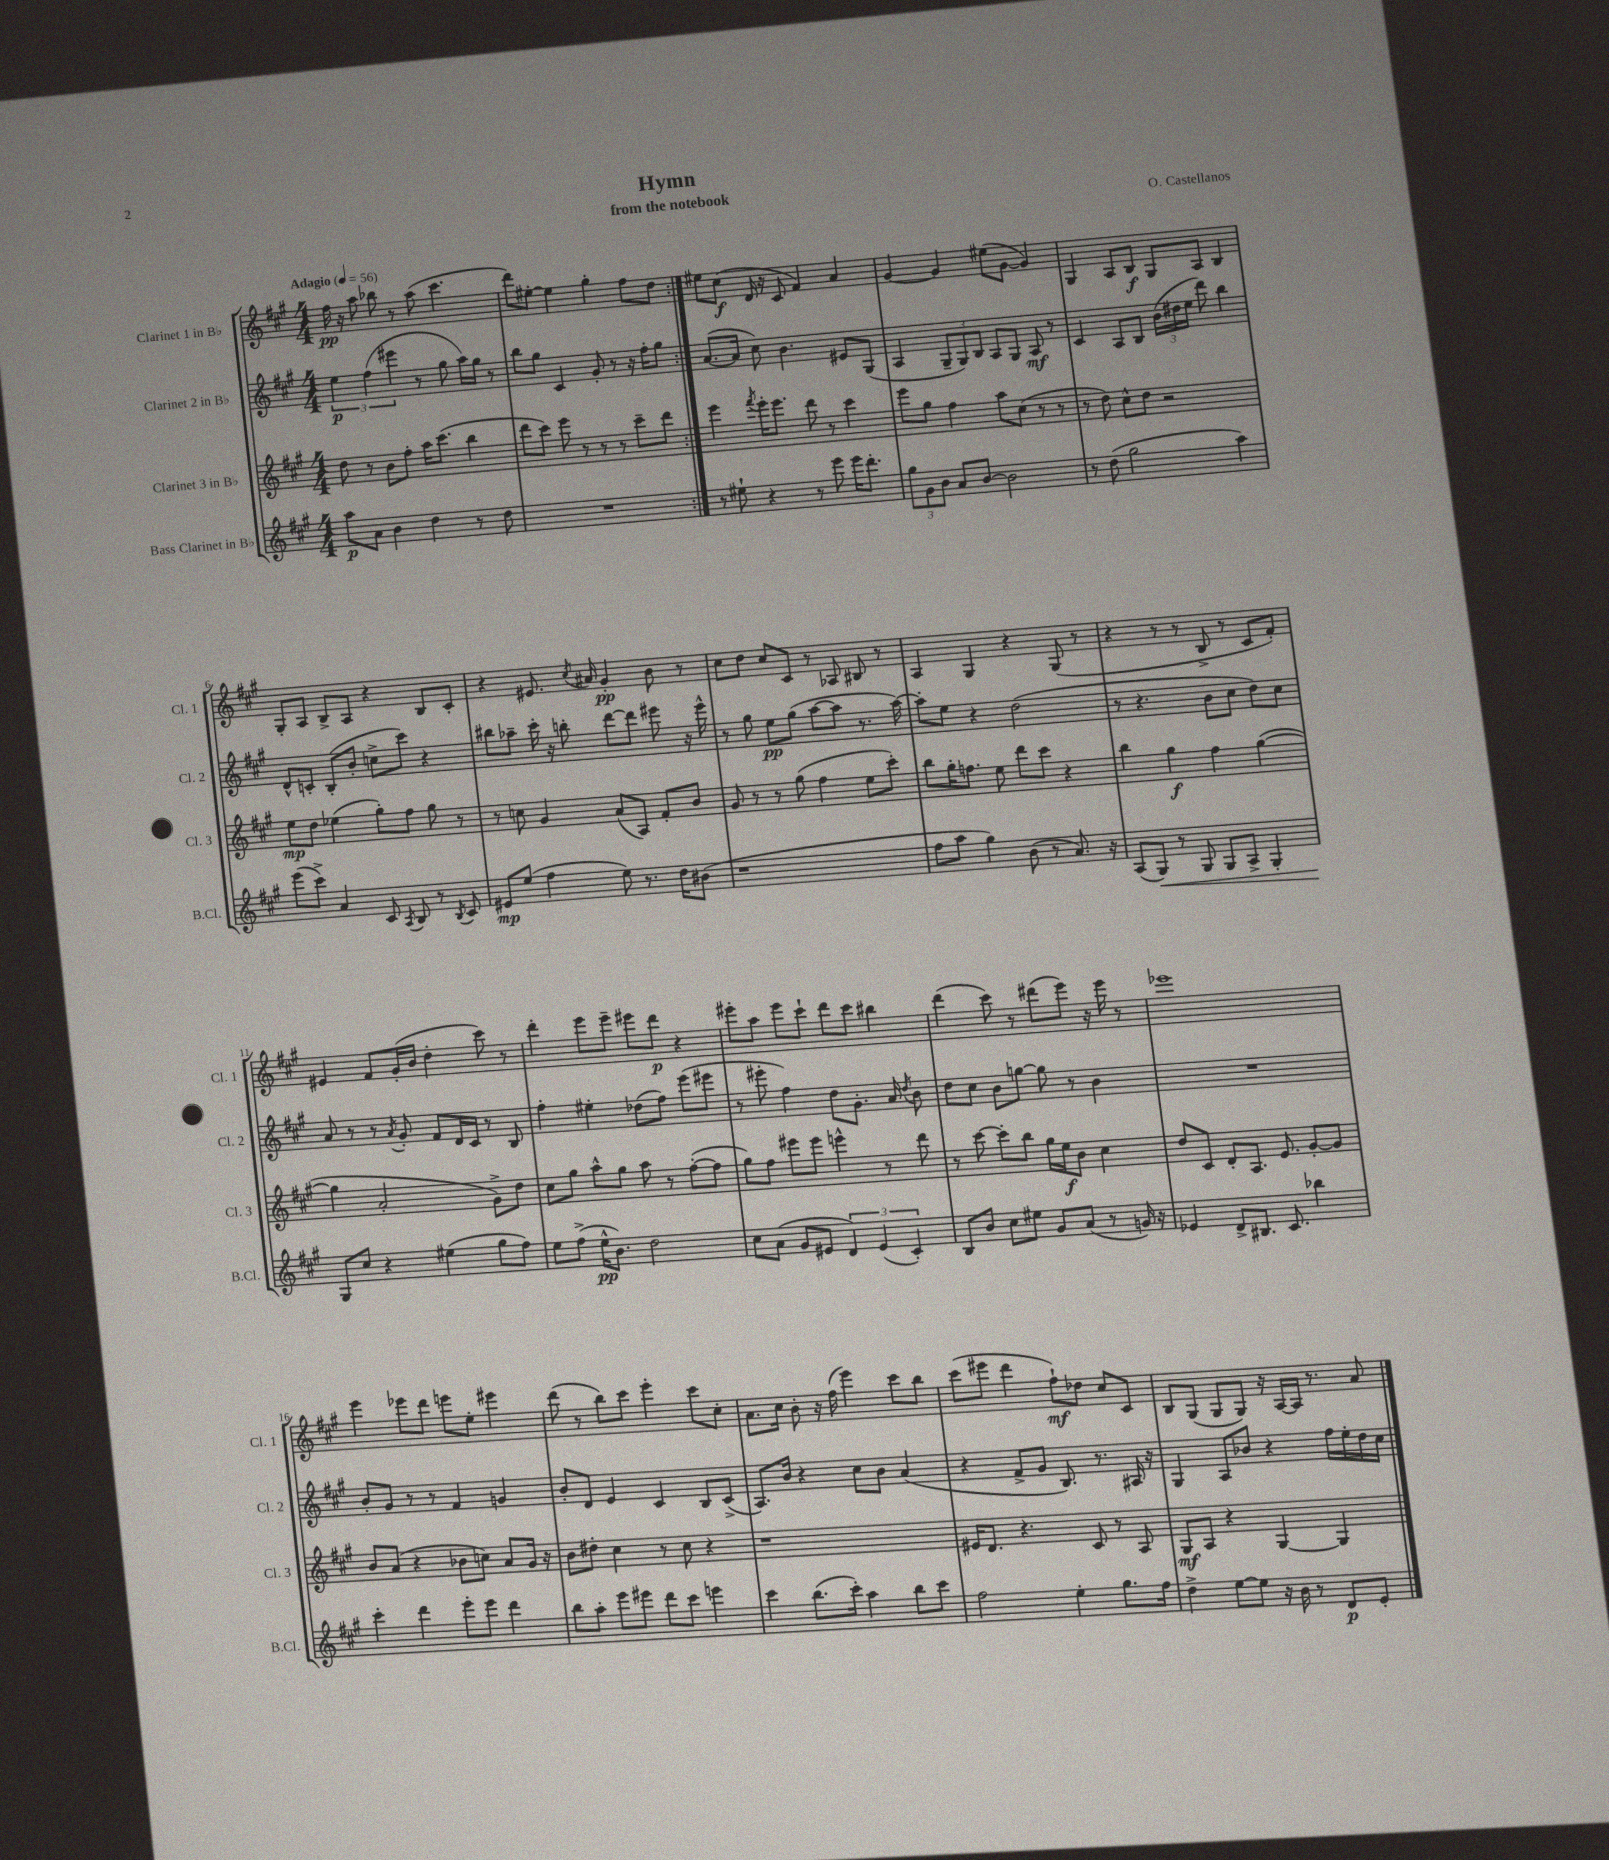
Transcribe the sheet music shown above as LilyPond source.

\header { title = "Hymn" composer = "O. Castellanos" subtitle = "from the notebook" }
<<
\new StaffGroup <<
\new Staff = "s0" \with { instrumentName = "Clarinet 1 in Bb" shortInstrumentName = "Cl. 1" } {
    \clef treble \key a \major \numericTimeSignature \time 4/4 \tempo "Adagio" 4 = 56
    \autoBeamOff \repeat volta 2 { fis''16\pp r16 a''8 bes''8 r8 a''8( cis'''4. |
    d'''8[) eis''8]~-. eis''4 gis''4-. fis''8[ d''8] | }
    eis''8[ cis''8]\f( d'16 r16 cis'8 fis'4) a'4 |
    gis'4~ gis'4 eis''8[( gis'8]~ gis'4) |
    gis4 a8[ b8]\f gis8[ a8] b4 |
    gis8[-. a8] b8[-> a8] r4 b8[ cis'8]-. |
    r4 eis'8. \acciaccatura { cis''8 } ais'16 gis'4-.\pp b'8 r8 |
    cis''8[ d''8] cis''8[ cis'8] r8 aes8 bis8 r8 |
    a4 gis4 r4 gis8( r8 |
    r4 r8 r8 b8-> r8 cis'8[ fis'8]-.) |
    eis'4 fis'8[ gis'16-.( b'16] d''4-. cis'''8) r8 |
    d'''4-. e'''8[ e'''8]-- eis'''8[ d'''8]\p r4 |
    eis'''8[-. a''8] eis'''8[ cis'''8]-! d'''8[ cis'''8] bis''4 |
    d'''4( cis'''8) r8 dis'''8[( e'''8]) r16 e'''16 r8 |
    ees'''1 |
    e'''4 ees'''8[ d'''8] e'''8[ e''8]-. eis'''4 |
    d'''8( r8 b''8[) cis'''8] e'''4-. cis'''8[ cis''8]-. |
    a'8.[ cis''16] b'8-. r16 fis''16( e'''4) cis'''8[ b''8] |
    cis'''8[( eis'''8] d'''4 fis''8[-!\mf) des''8] cis''8[ cis'8] |
    b8[ gis8]( gis8[ gis8]) r16 a16[~ a16] r8. a'8 \bar "|." |
}
\new Staff = "s1" \with { instrumentName = "Clarinet 2 in Bb" shortInstrumentName = "Cl. 2" } {
    \clef treble \key a \major \numericTimeSignature \time 4/4
    \autoBeamOff \repeat volta 2 { \tuplet 3/2 { e''4\p fis''4( eis'''4 } r8 gis''8 a''16[) gis''16] r8 |
    b''8[ gis''8] cis'4 gis'8-. r8 r16 fis''16[-. gis''8] | }
    a'8.[~( a'16] cis''8) b'4. eis'8[ gis8]( |
    a4 \tuplet 3/2 { gis8[-- gis8) b8] } a8[ gis8] a8\mf r8 |
    cis'4 a8[ b8] \tuplet 3/2 { b'16[( dis''16 e''16] } d'''8) b''4 |
    d'8[-^ c'8]-. b8[-.( b'8]-. c''8[-> cis'''8]) r4 |
    bis''8[ aes''8]-- cis'''16-. r16 b''8-. d'''8[~ d'''8] eis'''8 r16 eis'''16-^ |
    r8 gis''8 e''8[\pp gis''8]( a''8[~ a''8] r8. a''16~) |
    a''8[-. e''8] r4 d''2( |
    r8 r4. b'8[ cis''8] d''8[) cis''8] |
    a'8 r8 r8 \acciaccatura { a'8 } gis'8-. fis'8[ d'16 cis'16] r8 b8 |
    fis''4-. eis''4-. des''8[( fis''8]) e'''8[( eis'''8] |
    r8 eis'''8-. fis''4) d''8[ gis'8.]-. a'16 \acciaccatura { d''8 } b'8 |
    d''8[ cis''8] b'8[ g''8]~ g''8 r8 b'4 |
    R1 |
    b'8[-. gis'8] r8 r8 fis'4 g'4 |
    b'8[-. d'8] e'4 cis'4 b8[ cis'8]->( |
    a8.[) b'16] r4 cis''8[ b'8] a'4( |
    r4 fis'8[-> gis'8] b8.) r8. ais16 r16 |
    gis4 a8[ bes'8] r4 fis''16[ e''16-. d''16 cis''16] \bar "|." |
}
\new Staff = "s2" \with { instrumentName = "Clarinet 3 in Bb" shortInstrumentName = "Cl. 3" } {
    \clef treble \key a \major \numericTimeSignature \time 4/4
    \autoBeamOff \repeat volta 2 { d''8 r8 b'8[ fis''8]-. a''16[ cis'''8.]( b''4 |
    d'''8[ cis'''8]) e'''8 r8 r8 r8 cis'''8[-- d'''8] | }
    e'''4 \acciaccatura { fis'''8 } e'''16[-. e'''8.] d'''8 r8 cis'''4 |
    e'''8[ gis''8] fis''4 a''8[ cis''8]( r8 r8 |
    r8 d''8) cis''8[-^ d''8] r2 |
    e''8[\mp d''8] ees''4( gis''8[-.) fis''8] gis''8 r8 |
    r8 c''8 gis'4 a'8[( a8]) fis'8[-. b'8] |
    gis'8 r8 r8 gis''8( fis''4 e''8[ cis'''8]-.) |
    b''8[ gis''16-. f''8.] e''8 d'''8[ cis'''8] r4 |
    b''4 gis''4\f fis''4 gis''4~( |
    gis''4 a'2-. gis'8[->) d''8] |
    cis''8[ gis''8] a''8[-^ gis''8] a''8 r8 fis''8[~-.( fis''8] |
    gis''8[) fis''8] eis'''8[ eis'''8] e'''4-^ r8 d'''8 |
    r8 cis'''8~ cis'''8[-. b''8] gis''16[ e''16\f b'8] cis''4 |
    d''8[ cis'8] d'8[-. a8.] e'8. gis'8[~-. gis'8] |
    b'8[ a'8]( r4 bes'8[ c''8]) a'8[ gis'16] r16 |
    b'8[ dis''8]-. cis''4 r8 cis''8 r4 |
    r1 |
    eis'16[ d'8.] r4. cis'8 r8 a8 |
    gis8[\mf a8] r4 gis4~ gis4 \bar "|." |
}
\new Staff = "s3" \with { instrumentName = "Bass Clarinet in Bb" shortInstrumentName = "B.Cl." } {
    \clef treble \key a \major \numericTimeSignature \time 4/4
    \autoBeamOff \repeat volta 2 { a''8[\p a'8] b'4 d''4 r8 d''8 |
    R1 | }
    r8 eis''8-! r4 r8 e'''8 e'''16[ d'''8.]-. |
    \tuplet 3/2 { gis''8[ gis'8 b'8] } a'8[ b'8]~ b'2 |
    r8 d''8( gis''2 a''4) |
    e'''8[( cis'''8]->) a'4 cis'8 \acciaccatura { a8 } b8 r8 \acciaccatura { b8 } cis'8 |
    eis'8[\mp e''8]( fis''4 e''8) r8. d''16[ bis'8]( |
    r1 |
    fis''8[ a''8] gis''4) b'8( r8 a'8.) r16 |
    a8[( gis8]\<) r8 gis8 gis8[ a8]-> gis4-. |
    gis8[\! cis''8] r4 eis''4( gis''8[ fis''8]) |
    e''8[ fis''8]->( e''16[-^\pp b'8.]) d''2 |
    cis''8[ a'8]( gis'8[ eis'8] \tuplet 3/2 { d'4) eis'4( cis'4-.) } |
    b8[ b'8] cis''8[ eis''8] gis'8[ a'8]( r8 g'16) r16 |
    ees'4 d'8[-> bis8.] cis'8. bes''4 |
    cis'''4-. d'''4 e'''8[-. e'''8] d'''4 |
    b''8[ a''8]-. e'''8[ eis'''8] d'''8[ cis'''8] e'''4 |
    cis'''4 b''8.[( cis'''16]-.) a''4 b''8[ cis'''8] |
    fis''2 e''4-. gis''8.[ fis''16] |
    d''4-> e''8[~ e''8] r16 b'16 r8 d'8[\p e'8]-. \bar "|." |
}
>>
>>
